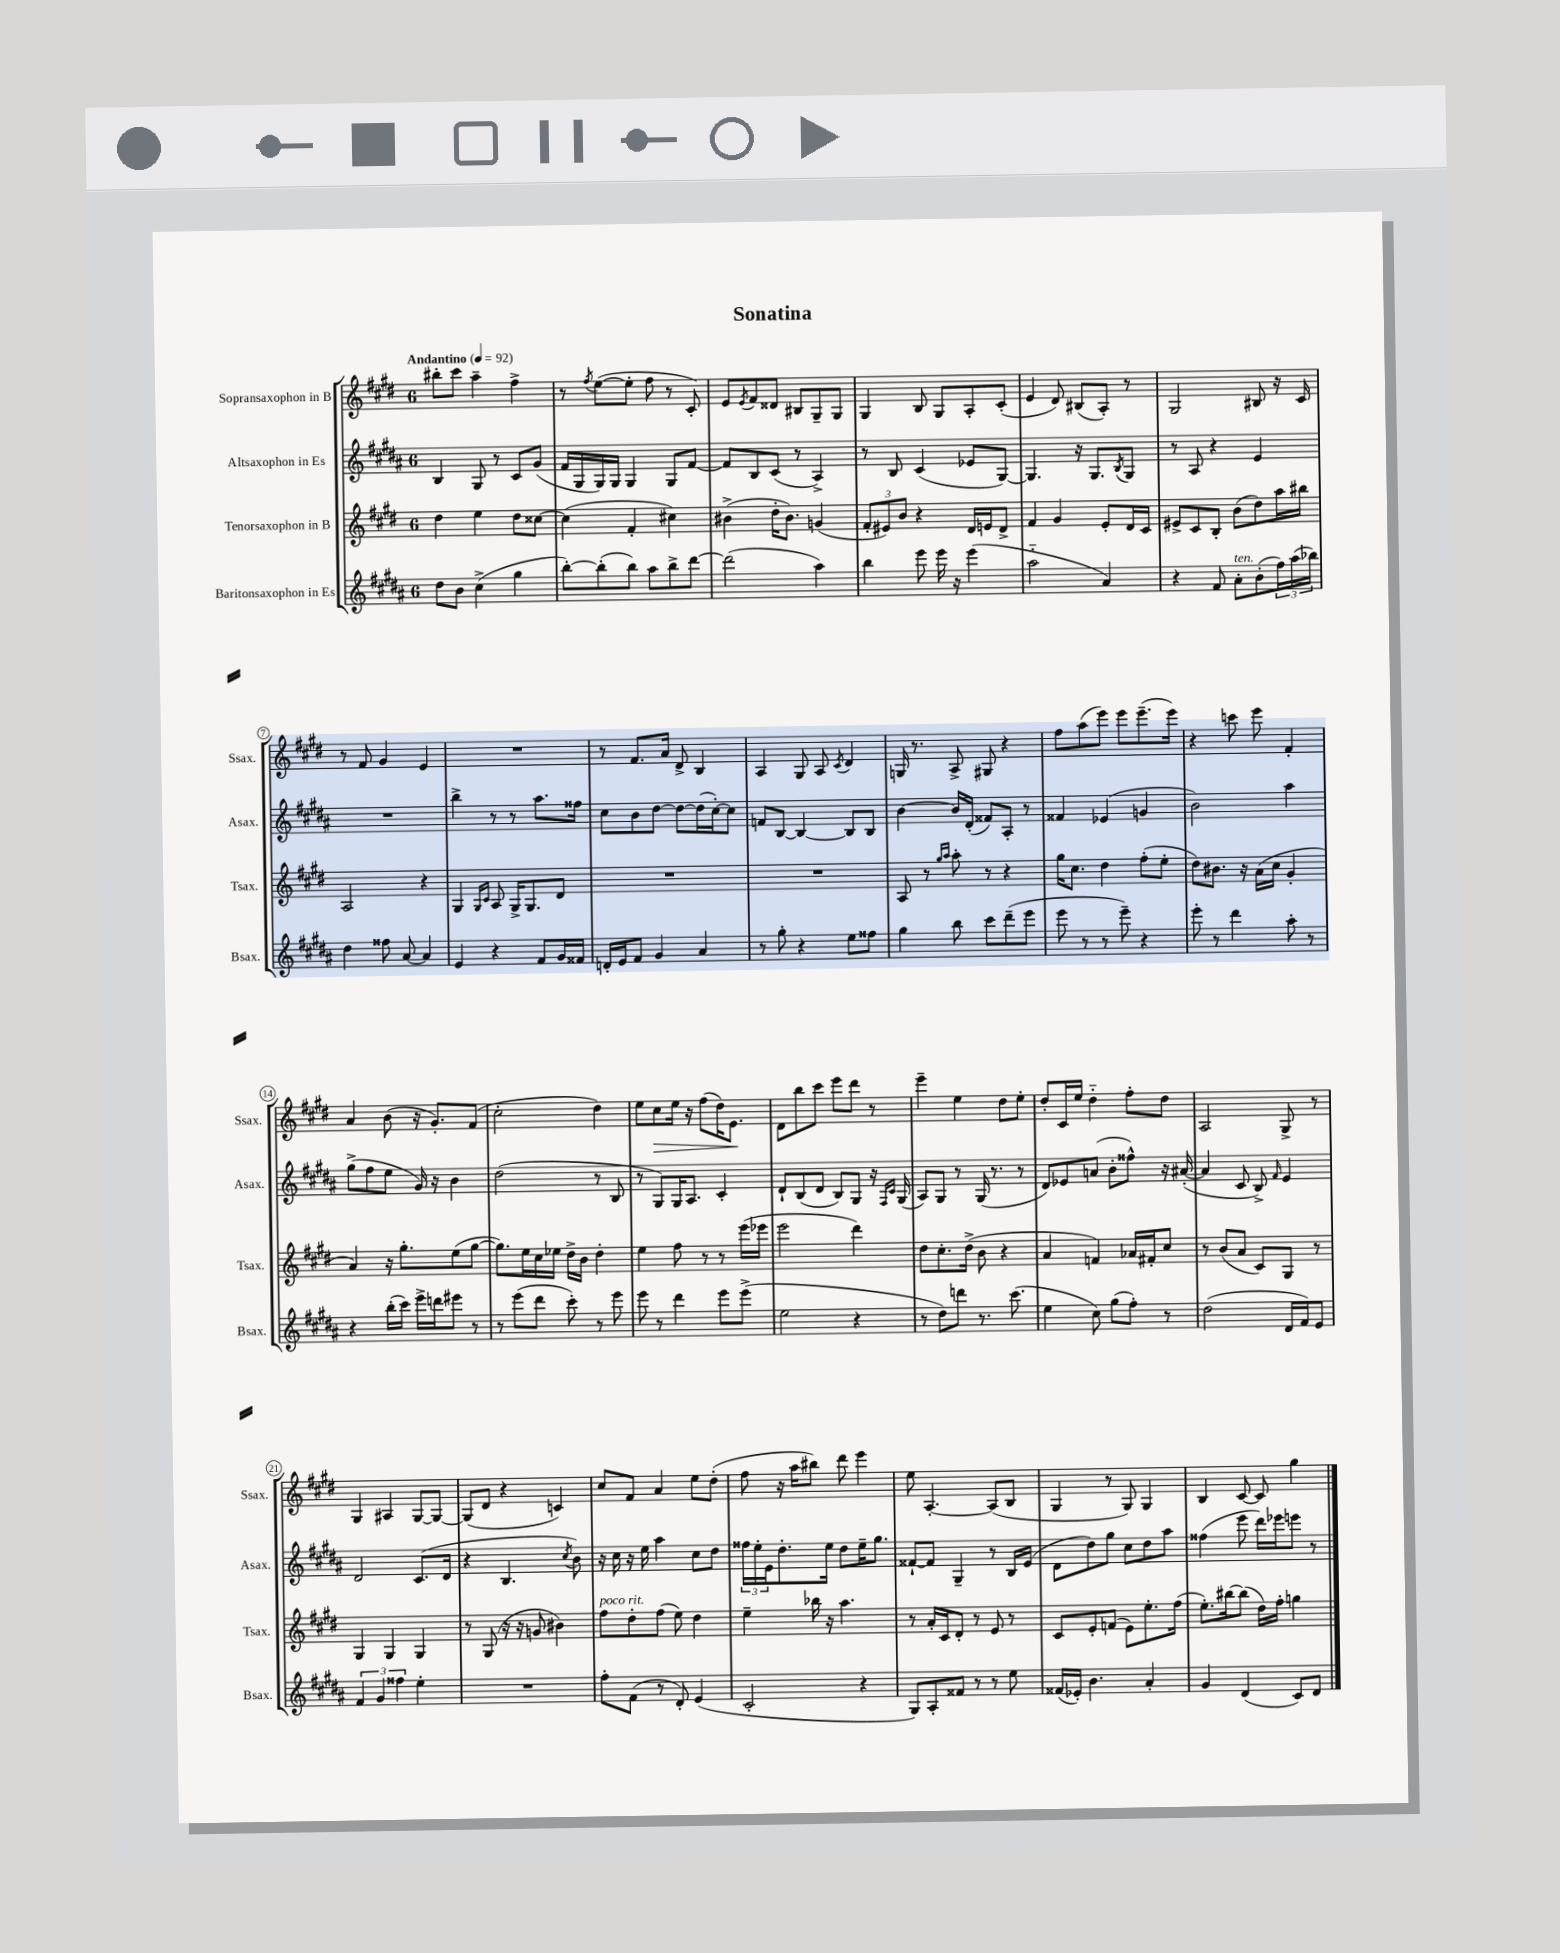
\header { title = "Sonatina" }
<<
\new StaffGroup <<
\new Staff = "s0" \with { instrumentName = "Sopransaxophon in B" shortInstrumentName = "Ssax." } {
    \clef treble \key e \major \once \override Staff.TimeSignature.style = #'single-digit \time 6/8 \tempo "Andantino" 4 = 92
    bis''8-. cis'''8 a''4-- fis''4-> |
    r8 \acciaccatura { fis''8 } e''8~( e''8-. fis''8 r8 cis'8-.) |
    e'8 \acciaccatura { e'8 } fis'8 disis'8 bis8 gis8-- gis8 |
    gis4 b8 gis8 a8-. cis'8-.( |
    e'4 dis'8) bis8( a8-.) r8 |
    gis2 bis8 r16 cis'16 |
    r8 fis'8 gis'4 e'4 |
    R2. |
    r8 fis'8. a'16 dis'8-> b4 |
    a4 gis8 a8 \acciaccatura { cis'8 } dis'4 |
    g16 r8. a8-> gis8 r4 |
    fis''8 a''8( e'''8) e'''8 e'''8.--( e'''16) |
    r4 c'''8 e'''8 fis'4-. |
    a'4 b'8( r16 gis'8.-.) fis'8( |
    cis''2-. dis''4) |
    e''8 cis''8\> e''16 r16 fis''8( dis''16) e'8.\! |
    dis'8 b''8 cis'''8 e'''8 dis'''8 r8 |
    e'''4-- e''4 dis''8 e''8-. |
    dis''8-. cis'16 e''16 dis''4-_ fis''8-. dis''8 |
    a2 gis8-> r8 |
    gis4 ais4 gis8~ gis8~ |
    gis8( dis'8 r4 c'4) |
    cis''8 fis'8 a'4 e''8 dis''8-.( |
    fis''8 r16 a''16 bis''8) dis'''8 e'''4 |
    e''8 a4.~-. a8( b8 |
    gis4 r8 gis8) gis4 |
    b4 cis'8~ cis'8 gis''4 \bar "|." |
}
\new Staff = "s1" \with { instrumentName = "Altsaxophon in Es" shortInstrumentName = "Asax." } {
    \clef treble \key b \major \once \override Staff.TimeSignature.style = #'single-digit \time 6/8
    b4 gis8 r8 cis'8 gis'8( |
    fis'16 gis16 gis16) gis16 gis4 gis8 fis'8~ |
    fis'8 b8 cis'8( r8 ais4->) |
    r8 b8 cis'4( ees'8 gis8~) |
    gis4. r16 gis8. \acciaccatura { b8 } gis8 |
    r8 ais8 r4 e'4 |
    R2. |
    b''4-> r8 r8 ais''8. fisis''16 |
    cis''8 b'8 dis''8~ dis''8~ dis''16( cis''16~-.) cis''8 |
    f'8 b8~ b4~ b8 b8 |
    b'4~ b'16 dis'16-.( fisis'8) ais8-. r8 |
    fisis'4 ees'4( g'4 |
    b'2) ais''4 |
    gis''8->( fis''8 e''8 gis'16) r16 b'4 |
    dis''2( r8 b8 |
    r8 gis8) gis16 ais8. cis'4-. |
    dis'8-! b8( dis'8 b8) gis8 r16 \grace { fis16 cis'16 } gis16( |
    ais8) gis8 r8 gis16( r8. r8 |
    dis'8) ees'8 a'8( b'8-. fisis''8-^) r16 ais'16~-.( |
    ais'4 cis'8 b8->) \grace { fis'16 } e'4 |
    dis'2 cis'8.( dis'16 |
    r4 b4. \acciaccatura { cis''8 } b'8) |
    r16 cis''16 r16 e''16 ais''4 cis''8 dis''8 |
    \tuplet 3/2 { fisis''16 e''16-. e'16 } dis''8.-. e''16 dis''8 e''16-- gis''8. |
    fisis'8~-! fisis'8 gis4-- r8 b16 e'16( |
    dis'8 dis''8) gis''8 cis''8 dis''8 ais''8 |
    fisis''4( e'''8 dis'''16) ees'''16 e'''8 r8 \bar "|." |
}
\new Staff = "s2" \with { instrumentName = "Tenorsaxophon in B" shortInstrumentName = "Tsax." } {
    \clef treble \key e \major \once \override Staff.TimeSignature.style = #'single-digit \time 6/8
    dis''4 e''4 dis''8 cisis''8~ |
    cisis''4( fis'4-. cis''4) |
    bis'4->( dis''16-. bis'8.) g'4( |
    \tuplet 3/2 { fis'8-. eis'8) b'8 } r4 dis'16 e'16 dis'8-> |
    fis'4 gis'4 e'8-. dis'16 cis'16 |
    eis'8-> cis'8 b8-. b'8( dis''8) a''16 bis''16 |
    a2 r4 |
    gis4 \grace { gis16 cis'16 } a8 gis16-> gis8. dis'8 |
    R2. |
    R2. |
    a8 r8 \grace { gis''16 a''16 } a''8-. r8 r4 |
    gis''16 cis''8. dis''4 fis''8-.( e''8-. |
    dis''8) bis'8. r16 a'16( cis''16 gis'4-. |
    a'4) r16 gis''8.-. e''8( gis''8~ |
    gis''8.) e''16 cis''16 ees''16 dis''16-> b'16 dis''4-. |
    e''4 fis''8 r8 r8 e'''16( ees'''16 |
    e'''2 dis'''4) |
    dis''8 cis''8.-. dis''16->( b'8 r4 |
    a'4 f'4) aes'16 fis'16-. cis''8 |
    r8 b'8( a'8 cis'8) gis8 r8 |
    gis4 gis4 gis4 |
    r8 gis8( r16 r16 g'8 bis'4) |
    fis''8^\markup { \italic "poco rit." } dis''8-. fis''8( e''8) dis''4 |
    e''4-- bes''16 r16 a''4. |
    r8 a'16-. cis'16 dis'8-. r8 e'8 r8 |
    cis'8 e'8-. f'8( e'8) e''8.-. fis''16( |
    e''8.-.) bis''16~ bis''8( dis''16) fis''16-. g''4 \bar "|." |
}
\new Staff = "s3" \with { instrumentName = "Baritonsaxophon in Es" shortInstrumentName = "Bsax." } {
    \clef treble \key b \major \once \override Staff.TimeSignature.style = #'single-digit \time 6/8
    dis''8 b'8 cis''4->( gis''4 |
    b''8~-.) b''8-.( b''8) ais''8 b''8-> dis'''8~ |
    dis'''2( ais''4) |
    b''4 e'''8 e'''16 r16 e'''4( |
    ais''2-_ ais'4) |
    r4 fis'8 ais'8-.^\markup { \italic "ten." } b'8-.( \tuplet 3/2 { fis''16) ais''16( bes''16) } |
    dis''4 fisis''8 ais'8~ ais'4 |
    e'4 r4 fis'8 gis'16 fisis'16 |
    d'16-. e'16 fis'8 gis'4 ais'4 |
    r8 gis''8-. r4 e''8 fisis''8 |
    gis''4 b''8 cis'''8 dis'''8--( e'''8 |
    e'''8 r8 r8 e'''8--) r4 |
    e'''8-. r8 dis'''4 ais''8-. r8 |
    r4 b''16-.( cis'''16) e'''16-> d'''16 eis'''8 r8 |
    r8 e'''8( dis'''8 cis'''8-.) r8 e'''8 |
    e'''8 r8 dis'''4 e'''8 e'''8->( |
    e''2 r4 |
    r8 dis''8) d'''8 r8. cis'''8.( |
    e''4 cis''8) gis''8( fis''8-.) r8 |
    dis''2( dis'16 fis'16) e'8 |
    \tuplet 3/2 { fis'4 gis'4 fisis''4 } e''4-. |
    R2. |
    fis''8-. fis'8( r8 dis'8-.) e'4( |
    cis'2-. r4 |
    gis8) ais8-. fisis'8 r8 r8 e''8 |
    fisis'16( ees'16-.) b'4. ais'4-. |
    gis'4 dis'4( cis'8) dis'8 \bar "|." |
}
>>
>>
\layout { \context { \Score \override BarNumber.stencil = #(make-stencil-circler 0.1 0.3 ly:text-interface::print) } }
